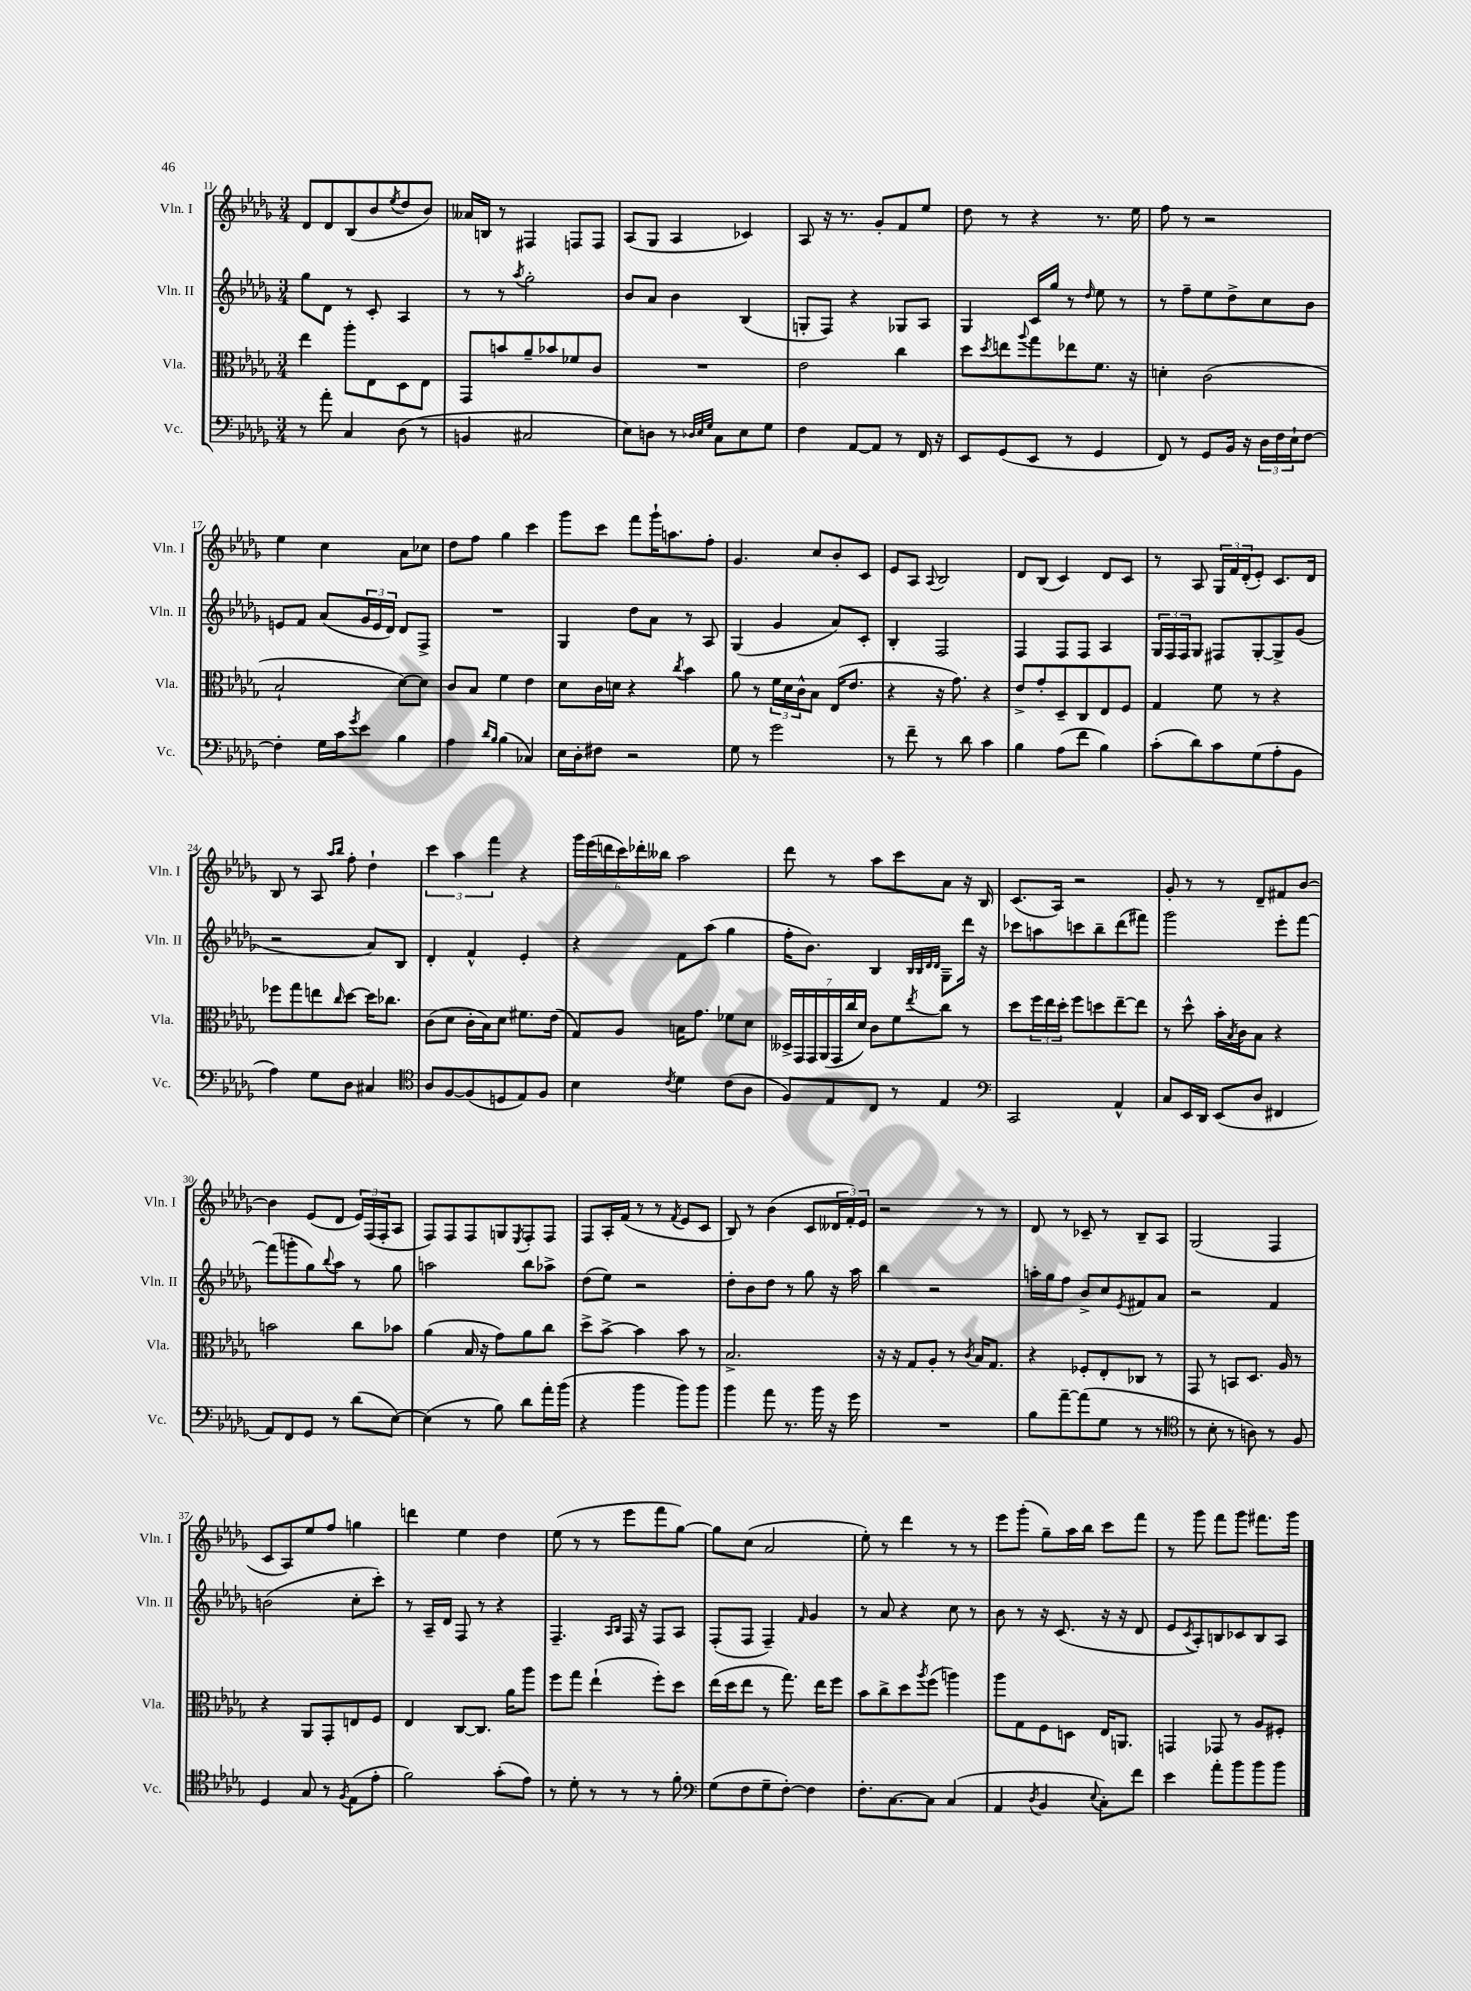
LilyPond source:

<<
\new StaffGroup <<
\new Staff = "s0" \with { instrumentName = "Vln. I" shortInstrumentName = "Vln. I" } {
    \clef treble \key des \major \numericTimeSignature \time 3/4
    des'8 des'8 bes8( bes'8 \acciaccatura { ees''8 } des''8 bes'8) |
    aeses'16 b16 r8 fis4 f8 f8 |
    aes8( ges8 aes4 ces'4) |
    aes8 r16 r8. ges'8-. f'8 ees''8 |
    des''8 r8 r4 r8. ees''16 |
    f''8 r8 r2 |
    ees''4 c''4 aes'8 ces''8 |
    des''8 f''8 ges''4 c'''4 |
    ges'''8 c'''8 f'''8 ges'''16-! a''8. f''8-. |
    ges'4. c''8 bes'8-. c'8 |
    ees'8 aes8 \appoggiatura { aes8 } bes2 |
    des'8 bes8( c'4) des'8 c'8 |
    r8 aes8 \tuplet 3/2 { ges16 f'16 des'16-.( } ees'8-.) c'8. des'16 |
    bes8 r8 aes8 \grace { aes''16 bes''16 } f''8-. des''4-! |
    \tuplet 3/2 { c'''4 aes''4 f'''4 } r4 |
    \tuplet 6/4 { ges'''16 ees'''16( d'''16 c'''16) des'''16-. beses''16 } aes''2 |
    des'''8 r8 aes''8 c'''8 aes'8 r16 bes16 |
    c'8.( aes16) r2 |
    ges'8-. r8 r8 des'8-- fis'8 bes'8~ |
    bes'4 ees'8( des'8 \tuplet 3/2 { ees'16) f16( f16-. } aes8 |
    f8) f8 f8 g8 \acciaccatura { ees8 } f8-. f8 |
    f8 aes16-. f'16( r8 r8 \acciaccatura { f'8 } ees'8 c'8 |
    bes8) r8 bes'4( c'8 \tuplet 3/2 { deses'16 f'16-.) ees'16 } |
    r2 r8 r8 |
    des'8 r8 ces'8-- r8 bes8-- aes8 |
    ges2( f4 |
    c'8 aes8) ees''8 f''8 g''4 |
    d'''4 ees''4 des''4 |
    ees''8( r8 r8 ees'''8 f'''8 ges''8~) |
    ges''8 c''8( aes'2 |
    ees''8-.) r8 des'''4 r8 r8 |
    ees'''8 ges'''8-.( ges''8--) aes''16 bes''16 c'''8 f'''8 |
    r8 ges'''8 f'''8 ges'''8 fis'''8. ges'''16 \bar "|." |
}
\new Staff = "s1" \with { instrumentName = "Vln. II" shortInstrumentName = "Vln. II" } {
    \clef treble \key des \major \numericTimeSignature \time 3/4
    ges''8 des'8 r8 c'8-. aes4 |
    r8 r8 \acciaccatura { aes''8 } ges''2-. |
    bes'8 aes'8 bes'4 bes4( |
    g8-. f8) r4 ges8 aes8 |
    ges4 c'16 ges''16 r8 \grace { des''16 } ees''8 r8 |
    r8 f''8-- ees''8 des''8-> c''8 bes'8 |
    e'8 f'8 aes'8( \tuplet 3/2 { ges'16 e'16 des'16) } des'8 f8-> |
    R2. |
    ges4 des''8 aes'8 r8 aes8 |
    ges4( ges'4 aes'8) c'8-. |
    bes4-. f2 |
    f4 f8 f8 aes4 |
    \tuplet 3/2 { ges16 f16 f16 } ges8 fis8 ges8~-. ges8-> ges'8( |
    r2 aes'8) bes8 |
    des'4-. f'4-^ ees'4-. |
    r4 f'8 aes''8( ges''4 |
    f''16-. bes'8.) bes4 \grace { bes32 bes32 des'32 des'32 } ges8-- des'''16 r16 |
    ces'''8 a''8 c'''8 bes''8-- des'''8( fis'''8) |
    ges'''2 ees'''8-. f'''8~ |
    f'''8( g'''8-. ges''8) \appoggiatura { bes''8 } aes''8 r8 ges''8 |
    a''2 bes''8 aes''8-> |
    des''8( ees''8) r2 |
    des''8-. bes'8 des''8 r8 ges''8 r16 aes''16 |
    bes''4 r2 |
    a''16-. ges''16 f''8 bes'8-> c''8 \acciaccatura { ees'8 } fis'8 aes'8 |
    r2 f'4 |
    b'2( c''8-. c'''8-.) |
    r8 aes16-- des'16 f8 r8 r4 |
    f4.-- \grace { aes16 bes16 } f16 r16 f8 aes8 |
    f8-.( f8 f4--) \grace { f'16 } ges'4 |
    r8 aes'8 r4 c''8 r8 |
    bes'8 r8 r16 c'8.( r16 r16 des'8 |
    ees'8 \acciaccatura { c'8 } aes8-.) b8 ces'8 b8 aes8 \bar "|." |
}
\new Staff = "s2" \with { instrumentName = "Vla." shortInstrumentName = "Vla." } {
    \clef alto \key des \major \numericTimeSignature \time 3/4
    ees''4 aes''8-. ees8 des8 ees8 |
    ges,8 b'8 aes'8-- bes'8 fes'8 c'8 |
    R2. |
    ees'2 c''4 |
    des''8 \acciaccatura { des''8 } e''8 \appoggiatura { aes''8 } ges''8 ees''8 f'8. r16 |
    d'4-. c'2( |
    bes2-! des'8~) des'8 |
    c'8 bes8 f'4 ees'4 |
    des'8 c'16 d'16 r4 \acciaccatura { c''8 } bes'4 |
    aes'8 r8 \tuplet 3/2 { f'16 des'16 c'16-^ } bes8 ees16( ees'8. |
    r4 r16 ges'8.) r4 |
    ees'8-> ges'8-. des8-- c8 ees8 f8 |
    ges4 f'8 r8 r4 |
    fes''8 ges''8 e''8 \grace { c''16 } des''8~ des''16 ces''8. |
    c'8( des'8 c'16-. bes16) des'8 fis'8. ees'16( |
    ges8) aes8 b16 ges'8. fes'8 des'8 |
    \tuplet 7/4 { deses16-> ges,16 ges,16 aes,16( ges,16 c''16 des'16) } c'8 f'8 \acciaccatura { ees''8 } c''8 r8 |
    des''8 \tuplet 3/2 { f''16 ees''16 des''16-. } f''8 d''8 ees''8~-- ees''8 |
    r8 des''8-^ bes'16-. \acciaccatura { bes8 } c'16 bes8 r4 |
    b'2 c''8 bes'8 |
    aes'4( bes16 r16 ges'8) aes'8 c''8 |
    des''8-> bes'8~-> bes'4 bes'8 r8 |
    bes2.-> |
    r16 r16 ges8 aes8-. r8 \acciaccatura { c'8 } bes16 ges8. |
    r4 fes8-. ees8-. ces8 r8 |
    ges,8 r8 b,8 des8. aes16 r8 |
    r4 aes,8 ges,8-. e8 f8 |
    ees4 c8~ c8. aes'16 aes''8 |
    f''8 ges''8 ees''4-!( f''8-.) des''8 |
    ees''16( des''16 ees''8 r8 ges''8.) ees''16 f''8 |
    bes'8 c''8-> des''8 \acciaccatura { aes''8 } f''8( a''4) |
    aes''8 ges8 f8 d8 ees16 a,8. |
    g,4 ges,8 r8 aes8 fis8-. \bar "|." |
}
\new Staff = "s3" \with { instrumentName = "Vc." shortInstrumentName = "Vc." } {
    \clef bass \key des \major \numericTimeSignature \time 3/4
    r8 aes'8-. c4 des8( r8 |
    b,4 cis2 |
    ees8) d8 r8 \grace { des32 ees32 ges32 } c8 ees8 ges8 |
    f4 aes,8~ aes,8 r8 f,16 r16 |
    ees,8 ges,8( ees,8 r8 ges,4 |
    f,8) r8 ges,8 bes,16 r16 \tuplet 3/2 { des16 f16 ees16-! } f8~ |
    f4-. ges16 c'16 \acciaccatura { ges'8 } ees'8 bes4 |
    aes4 \grace { des'16 bes16 } bes4( ces4) |
    ees16 des16-. fis8 r2 |
    ges8 r8 ges'2 |
    r8 f'8-- r8 des'8 c'4 |
    bes4 aes8( f'8 bes4) |
    c'8-.( des'8) c'8 ges8( aes8-. bes,8 |
    aes4) ges8 des8 cis4 |
    \clef tenor aes8 f8~ f8( d8 ees8) f8 |
    bes4 \acciaccatura { c'8 } des'4 c'8( aes8 |
    f8) ees8 c8 r8 ees4 |
    \clef bass c,2 aes,4-^ |
    c8 ees,16 des,16 ees,8( des8 fis,4 |
    aes,8) f,8 ges,8 r8 des'8( ees8~) |
    ees4( r8 bes8) des'8 aes'16-. bes'16( |
    r4 bes'4 bes'8) bes'8 |
    bes'4 aes'8 r8. bes'16 r16 ges'16 |
    R2. |
    bes8 aes'8~-- aes'8( ges8 r8 r8 |
    \clef tenor r8 bes8-. r8 a8) r8 f8 |
    des4 ges8 r8 \acciaccatura { f8 } ees8( ees'8-. |
    f'2) ges'8-.( ees'8) |
    r8 des'8-. r8 r8 r8 f'8-. |
    \clef bass ges8( f8 ges8-- f8~-.) f4 |
    f8.-. c8.~ c8 c4( |
    aes,4 \acciaccatura { des8 } bes,4 \appoggiatura { ees8 } c8-.) f'8 |
    ees'4 aes'8-. bes'8 bes'8 bes'8 \bar "|." |
}
>>
>>
\layout { \context { \Score currentBarNumber = #11 } }
